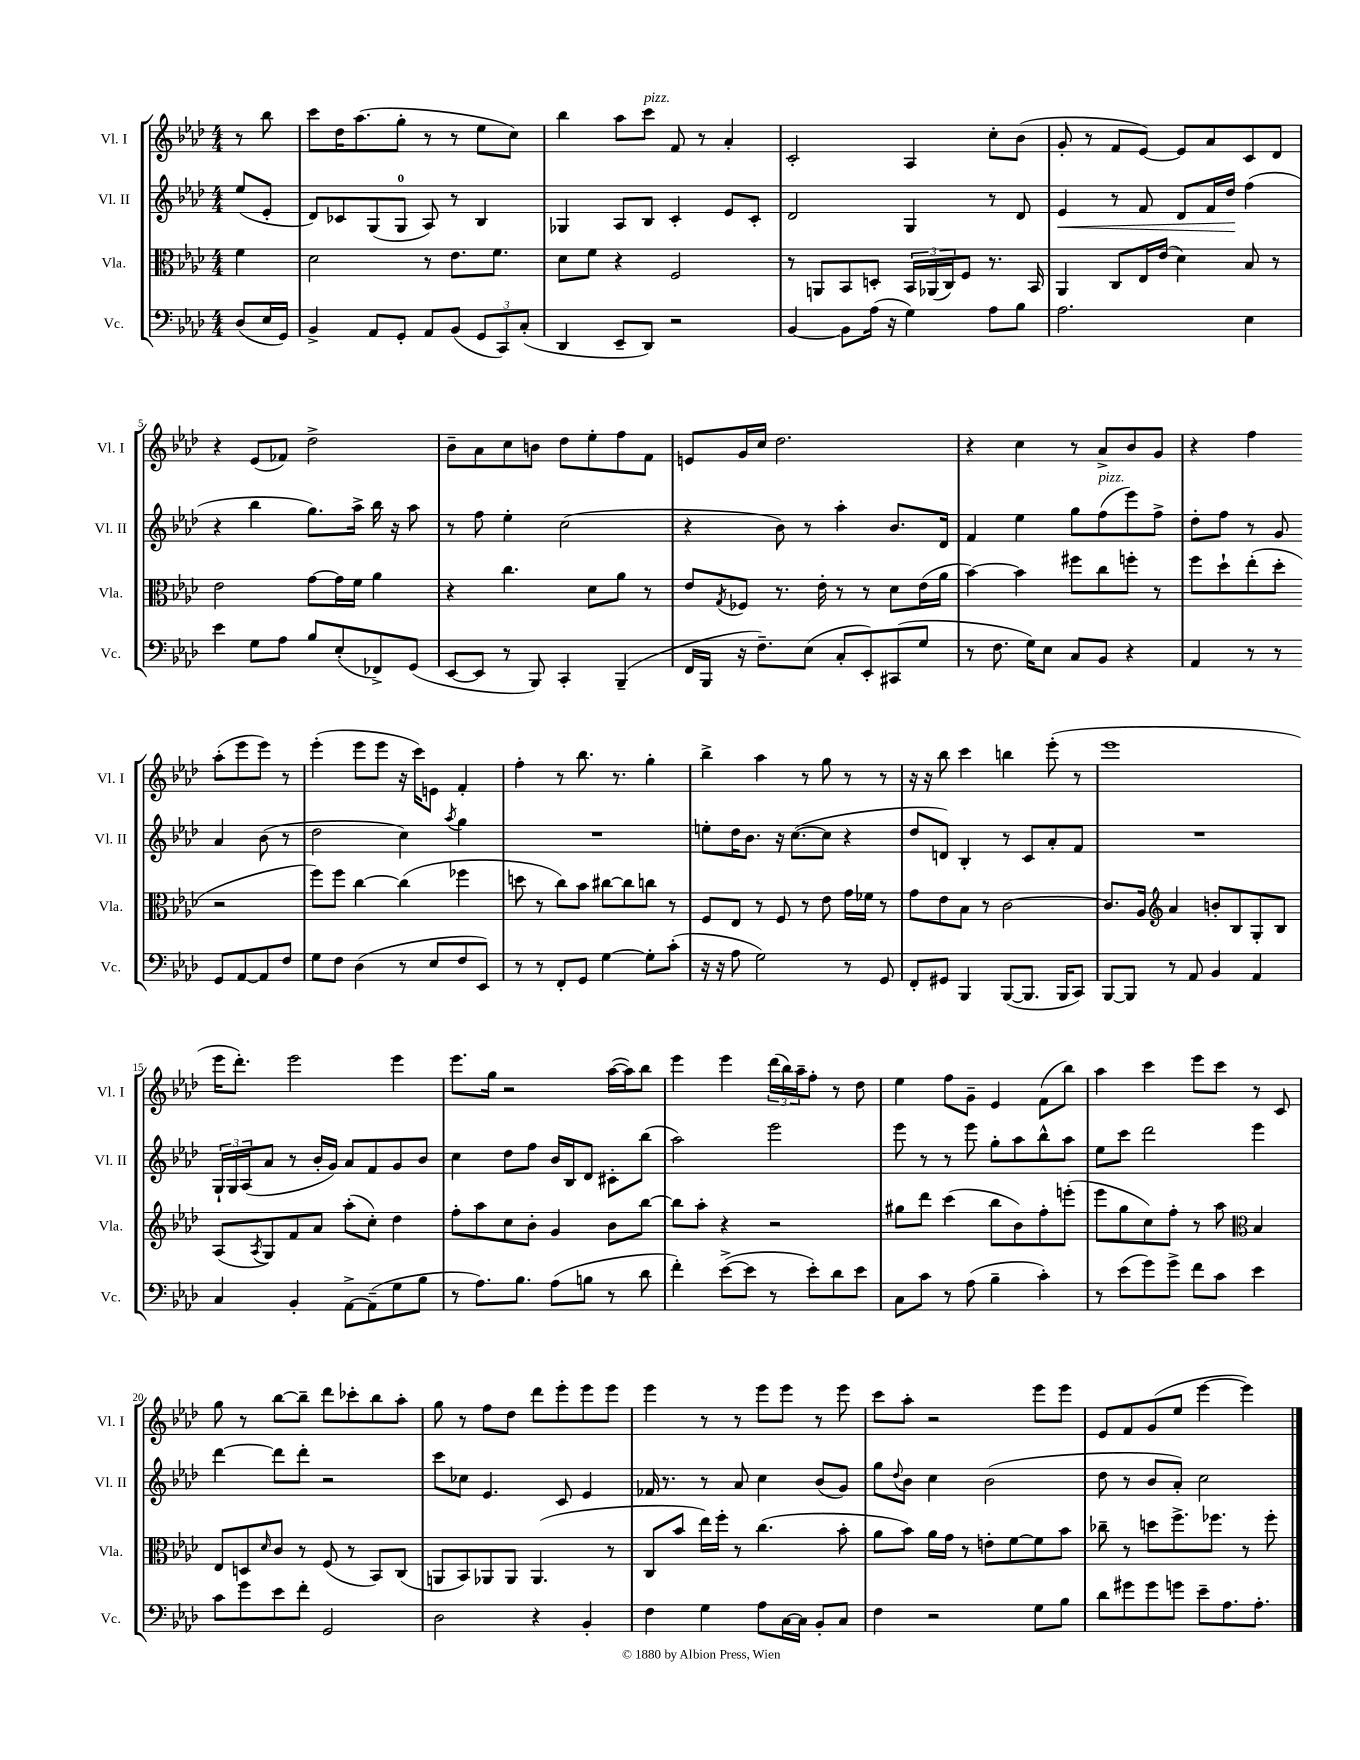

**kern	**kern	**kern	**kern
*staff4	*staff3	*staff2	*staff1
*clefF4	*clefC3	*clefG2	*clefG2
*k[b-e-a-d-]	*k[b-e-a-d-]	*k[b-e-a-d-]	*k[b-e-a-d-]
*M4/4	*M4/4	*M4/4	*M4/4
(8D-/L	4f\	(8ee-/L	8r
16E-/L	.	8e-'/J	8bb-\
16GG/JJ)	.	.	.
=	=	=	=
4BB-^/	2d-\	8d-/L)	8ccc\L
.	.	8c-/	16dd-\K
.	.	.	(8.aa-\
8AA-/L	.	(8G/	.
8GG'/J	.	8G/J	8gg'\J
8AA-/L	8r	8A-/)	8r
(8BB-/J	8.e-\L	8r	8r
12GG/L	.	4B-/	8ee-\L
.	8.f\J	.	.
12CC/)	.	.	.
.	.	.	8cc\J)
(12C'/J	.	.	.
=	=	=	=
4DD-/	8d-\L	4G-/	4bb-\
.	8f\J	.	.
8EE-~/L	4r	8A-/L	8aa-\L
8DD-/J)	.	8B-/J	8ccc\J
2r	2F/	4c'/	8f/
.	.	.	8r
.	.	8e-/L	4a-'/
.	.	8c'/J	.
=	=	=	=
[4BB-/	8r	2d-/	2c'/
.	8AA/L	.	.
8BB-\]L	8BB-/	.	.
(16A-\Jk	8D'/J	.	.
16r	.	.	.
4G\)	24BB-/LL	4G/	4A-/
.	(24AA-/	.	.
.	24C/J)	.	.
.	8F/J	.	.
8A-\L	8.r	8r	8cc'\L
8B-\J	.	8d-/	(8b-\J
.	16BB-/	.	.
=	=	=	=
2.A-\	4AA-/	4e-/	8g'/
.	.	.	8r
.	8C/L	8r	8f/L
.	16E-/L	8f/	[8e-/J)
.	(16e-/JJ	.	.
.	4d-\)	8d-/L	8e-/]L
.	.	16f/L	8a-/
.	.	16dd-/JJ	.
4E-\	8B-/	(4ff\	8c/
.	8r	.	8d-/J
=	=	=	=
4e-\	2e-\	4r	4r
8G\L	.	4bb-\	(8e-/L
8A-\J	.	.	8f-/J)
8B-/L	[8g\L	8.gg\L)	2dd-^\
(8E-'/	16g\]L	.	.
.	16f\JJ	16aa-^\Jk	.
8FF-^/)	4a-\	16bb-\	.
.	.	16r	.
(8GG/J	.	8aa-\	.
=	=	=	=
[8EE-/L	4r	8r	8b-~\L
8EE-/]J	.	8ff\	8a-\
8r	4.cc\	4ee-'\	8cc\
8BBB-/)	.	.	8b\J
4CC'/	.	(2cc\	8dd-\L
.	8d-\L	.	8ee-'\
(4BBB-~/	8a-\J	.	8ff\
.	8r	.	8f\J
=	=	=	=
16FF/LL	8e-/L	4r	8e/L
16BBB-/JJ	.	.	.
.	8qG/	.	.
16r	8F-/J	.	16g/L
8.F~\L)	.	.	16cc/JJ
.	8.r	8b-\)	2.dd-\
(8E-\J	.	8r	.
.	16e-'\	.	.
8C'/L	8r	4aa-'\	.
8EE-'/)	8r	.	.
(8CC#/	8d-\L	8.b-/L	.
8G/J	(16e-\L	.	.
.	16a-\JJ	16d-/Jk	.
=	=	=	=
8r	[4b-\)	4f/	4r
8.F\	.	.	.
.	4b-\]	4ee-\	4cc\
16G\LK)	.	.	.
8E-\J	.	.	.
8C/L	8ff#\L	8gg\L	8r
8BB-/J	8cc\	(8ff\	8a-^/L
4r	8ff'\J	8eee-\)	8b-/
.	8r	8ff^\J	8g/J
=	=	=	=
4AA-/	8ff\L	8dd-'\L	4r
.	8dd-`\	8ff\J	.
8r	(8ee-'\	8r	4ff\
8r	8dd-'\J	8g/	.
8GG/L	2r	4a-/	(8aa-'\L
[8AA-/	.	.	8eee-\
8AA-/]	.	(8b-\	8eee-\J)
8F/J	.	8r	8r
=	=	=	=
8G\L	8ff\L)	2dd-\	(4eee-'\
8F\J	8ff\J	.	.
(4D-\	[4cc\	.	8eee-\L
.	.	.	8eee-\J
8r	(4cc\]	4cc\)	16r
.	.	.	16ccc\LK)
8E-/L	.	.	8e\J
.	.	8qaa-/	.
8F/	4ff-\	4gg\	4f'/
8EE-/J)	.	.	.
=	=	=	=
8r	8dd\	1r	4ff'\
8r	8r	.	.
8FF'/L	8cc\L)	.	8r
8GG/J	8b-\J	.	8.bb-\
[4G\	[8cc#\L	.	.
.	.	.	8.r
.	8cc#\]	.	.
8G'\]L	8cc\J	.	4gg'\
(8c'\J	8r	.	.
=	=	=	=
16r	8F/L	8ee'\L	4bb-^\
16r	.	.	.
8A-\	8E-/J	16dd-\K	.
.	.	8.b-\J	.
2G\)	8r	.	4aa-\
.	8F/	16r	.
.	.	([8.cc\L	.
.	8r	.	8r
.	8e-\	8cc\]J	8gg\
8r	16g\LL	4r	8r
.	16f-\JJ	.	.
8GG/	8r	.	8r
=	=	=	=
8FF'/L	8g\L	8dd-/L	16r
.	.	.	16r
8GG#/J	8e-\	8d/J)	8bb-\
4BBB-/	8B-\J	4B-'/	4ccc\
.	8r	.	.
([8BBB-/L	[2c\	8r	4bb\
8.BBB-/]J	.	8c/L	.
.	.	8a-'/	(8eee-'\
16BBB-/LK	.	.	.
8CC/J)	.	8f/J	8r
=	=	=	=
[8BBB-/L	8.c/]L	1r	1eee-
8BBB-/]J	.	.	.
.	16A-/Jk	.	.
*	*clefG2	*	*
8r	4a-/	.	.
8AA-/	.	.	.
4BB-/	8b'/L	.	.
.	8B-/	.	.
4AA-/	8G'/	.	.
.	8B-/J	.	.
=	=	=	=
4C/	(8A-/L	24G`/LL	16eee-\LK
.	.	24G/	.
.	.	.	8.ddd-'\J)
.	.	(24A-/J	.
.	8qA-/	.	.
.	8G/)	8a-/J	.
4BB-'/	8f/	8r	2eee-\
.	8a-/J	16b-'/LL	.
.	.	16g/JJ)	.
[8AA-^\L	(8aa-'\L	8a-/L	.
(8AA-~\]	8cc'\J)	8f/	.
8G\	4dd-\	8g/	4eee-\
8B-\J	.	8b-/J	.
=	=	=	=
8r	8ff'\L	4cc\	8.eee-\L
8.A-\L)	8aa-\	.	.
.	.	.	16gg\Jk
.	8cc\	8dd-\L	2r
8.B-\J	.	.	.
.	8b-'\J	8ff\J	.
(8A-\L	4g/	16b-/LL	.
.	.	16B-/J	.
8B\J	.	8d-/J	.
8r	8b-\L	8c#'\L	([16aa-\LL
.	.	.	16aa-\]J)
8d-\	[8bb-\J	(8bb-\J	8bb-\J
=	=	=	=
4f'\)	8bb-\]L	2aa-\)	4eee-\
.	8aa-'\J	.	.
([8e-^\L	4r	.	4eee-\
8e-\]J	.	.	.
8r	2r	2eee-\	(24ddd-\LL
.	.	.	24bb-\)
.	.	.	24aa-~\J
8e-'\L)	.	.	8ff'\J
8d-\	.	.	8r
8e-\J	.	.	8dd-\
=	=	=	=
8C\L	8gg#\L	8eee-\	4ee-\
8c\J	8ddd-\J	8r	.
8r	(4ccc\	8r	8ff\L
(8A-\	.	8eee-\	8g~\J
4B-~\	8bb-\L	8gg'\L	4e-/
.	8b-\)	8aa-\	.
4c'\)	8ff'\	8bb-^^\	(8f\L
.	(8eee'\J	8aa-\J	8bb-\J)
=	=	=	=
8r	8eee-\L	8ee-\L	4aa-\
(8e-\L	8gg\	8ccc\J	.
8g\)	8cc\)	2ddd-\	4ccc\
8g^\J	8ff'\J	.	.
8f\L	8r	.	8eee-\L
8c\J	8aa-\	.	8ccc\J
*	*clefC3	*	*
4e-\	4B-/	4eee-\	8r
.	.	.	8c/
=	=	=	=
8c\L	8E-/L	[4ddd-\	8gg\
8g\	8D/	.	8r
.	16qqd-/	.	.
8e-\	8c/J	8ddd-\]L	[8bb-\L
8f'\J	8r	8ddd-'\J	8bb-~\]J
2GG/	(8F/	2r	8ddd-\L
.	8r	.	8ccc-'\
.	8BB-/L)	.	8bb-\
.	(8C/J	.	8aa-'\J
=	=	=	=
2D-\	8AA/L	8ccc\L	8gg\
.	8BB-/)	8cc-\J	8r
.	8AA-/	4.e-/	8ff\L
.	8AA-/J	.	8dd-\J
4r	(4.AA-/	.	8ddd-\L
.	.	8c/	8eee-'\
4BB-'/	.	4e-/	8eee-\
.	8r	.	8eee-\J
=	=	=	=
4F\	8C/L	16f-/	4eee-\
.	.	8.r	.
.	8b-/J	.	.
4G\	16ee-\LL)	8r	8r
.	16ff'\JJ	.	.
.	8r	8a-/	8r
8A-\L	(4.cc\	4cc\	8eee-\L
[16C\L	.	.	8eee-\J
16C\]JJ	.	.	.
8BB-'/L	.	(8b-/L	8r
8C/J	8b-'\	8g/J)	8eee-\
=	=	=	=
4F\	8a-\L	8gg\L	8ccc\L
.	.	8qqdd-/	.
.	8b-\J)	8b-\J	8aa-'\J
2r	16a-\LL	4cc\	2r
.	16g\JJ	.	.
.	8r	.	.
.	8e'\L	(2b-\	.
.	[8f\	.	.
8G\L	8f\]	.	8eee-\L
8B-\J	8b-\J	.	8eee-\J
=	=	=	=
8d-\L	8cc-~\	8dd-\	8e-/L
8g#\	8r	8r	8f/
8g#\	8dd\L	8b-/L	(8g/
8g\J	8.ff^\	8a-'/J)	8ee-/J
8e-~\L	.	2cc\	[4eee-\
.	8.ff-\J	.	.
8.A-\	.	.	.
.	8r	.	4eee-\])
8.A-'\J	.	.	.
.	8ff-'\	.	.
==	==	==	==
*-	*-	*-	*-
